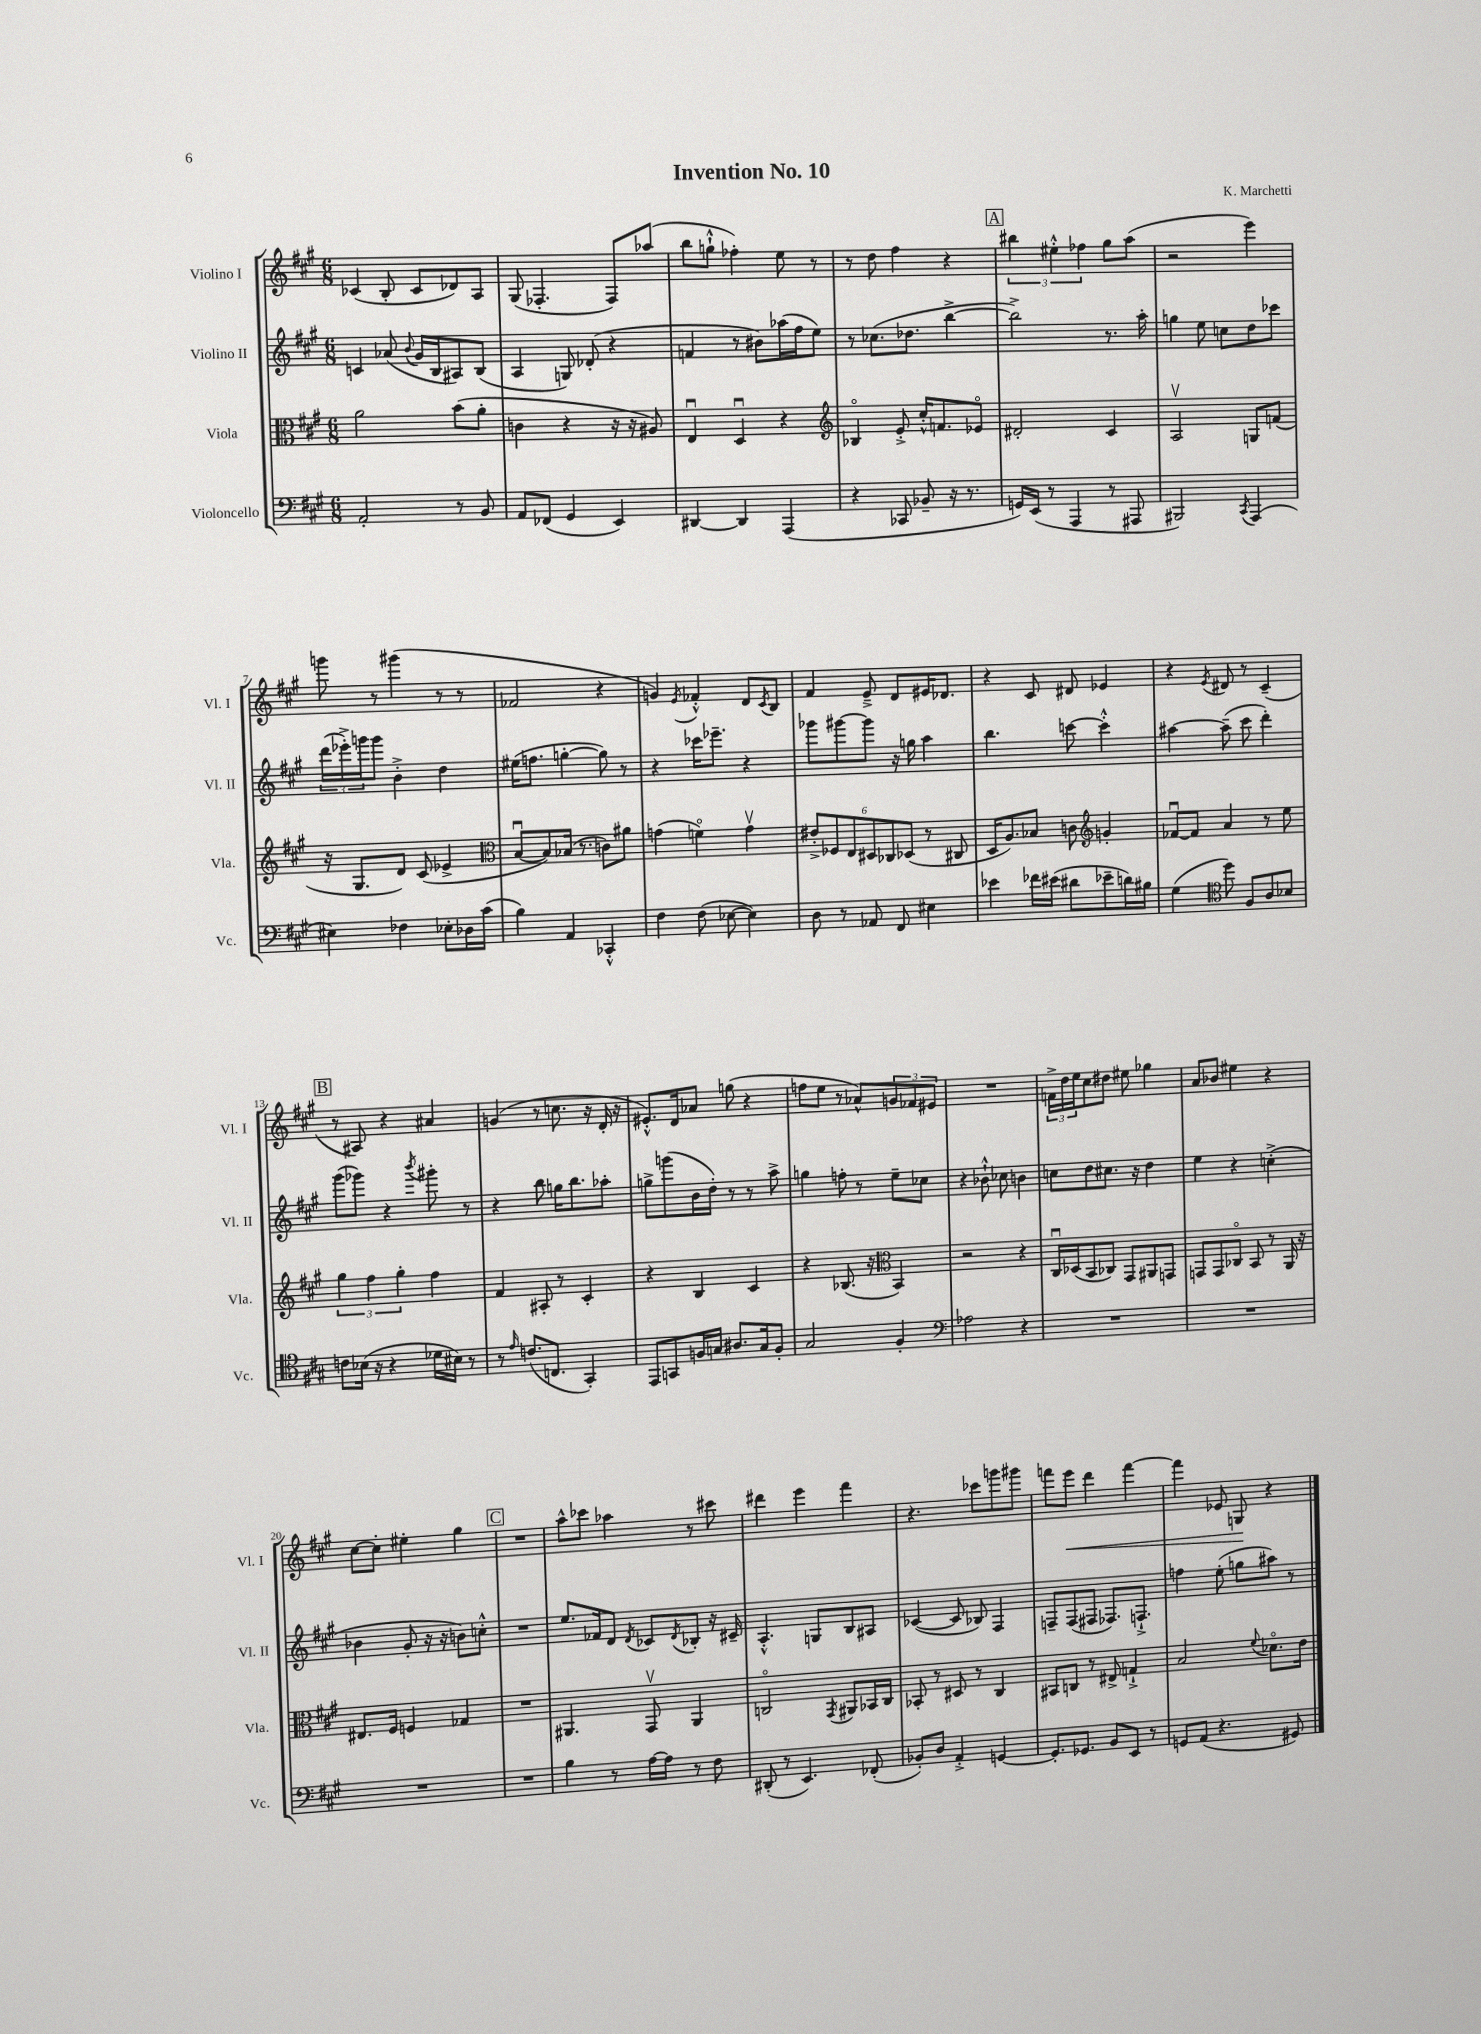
\header { title = "Invention No. 10" composer = "K. Marchetti" }
<<
\new StaffGroup <<
\new Staff = "s0" \with { instrumentName = "Violino I" shortInstrumentName = "Vl. I" } {
    \clef treble \key a \major \numericTimeSignature \time 6/8
    ces'4( b8-. ces'8 des'8) a8 |
    gis8( fes4.-. fes8) aes''8( |
    b''8 g''8-!-^ fes''4-.) e''8 r8 |
    r8 d''8 fis''4 r4 |
    \mark \markup { \box "A" } \tuplet 3/2 { bis''4 eis''4-.-^ fes''4 } gis''8 a''8( |
    r2 e'''4) |
    g'''8 r8 gis'''4( r8 r8 |
    fes'2 r4 |
    g'4) \acciaccatura { e'8 } fes'4-.-^ d'8 \acciaccatura { cis'8 } b8 |
    fis'4 e'8---> d'8 eis'16 des'8. |
    r4 cis'8 dis'8 ees'4 |
    r4 \acciaccatura { e'8 } dis'8 r8 cis'4--( |
    \mark \markup { \box "B" } r8 ais8) r4 ais'4 |
    g'4( r8 c''8. r16 d'16-. r16 |
    eis'8.-.-^) d'16 aes'8 g''8( r4 |
    f''8 e''8 r8 aes'8-^) \tuplet 3/2 { g'8 fes'8 eis'8 } |
    R2. |
    \tuplet 3/2 { f'16-> d''16 e''16 } cis''8 dis''8 eis''8 ges''4 |
    a'8 bes'8 eis''4 r4 |
    cis''8~ cis''8-. eis''4-. gis''4 |
    \mark \markup { \box "C" } R2. |
    a''8-^ ces'''8 aes''4 r8 cis'''8 |
    dis'''4 e'''4 fis'''4 |
    r4. ces'''8 g'''8 gis'''8 |
    f'''8 e'''8\< d'''4 f'''4~ |
    f'''4 ees'8 g8\! r4 \bar "|." |
}
\new Staff = "s1" \with { instrumentName = "Violino II" shortInstrumentName = "Vl. II" } {
    \clef treble \key a \major \numericTimeSignature \time 6/8
    c'4 aes'8( \appoggiatura { b'8 } gis'16 b16 ais8) b8( |
    a4 g8) des'8-.( r4 |
    f'4 r8 bis'8) aes''16( fis''16 e''8) |
    r8 ces''8.( des''8. b''4~-> |
    \mark \markup { \box "A" } b''2->) r8. a''16-. |
    g''4 e''8 c''8 d''8 ces'''8 |
    \tuplet 3/2 { d'''16( ees'''16-.->) g'''16 } g'''8 b'4-.-> d''4 |
    eis''16( f''8. g''4~-. g''8) r8 |
    r4 ces'''16 ees'''8.-- r4 |
    ges'''8 gis'''8~ gis'''8 r16 g''16 a''4 |
    b''4. c'''8~ c'''4-.-^ |
    ais''4~ ais''8--( cis'''8 d'''4-.) |
    \mark \markup { \box "B" } gis'''8( ges'''8) r4 \acciaccatura { b'''8 } gis'''8-. r8 |
    r4 b''8 g''16 b''8. aes''8-. |
    g''8-> g'''8( b'16 d''16-.) r8 r8 a''8-> |
    g''4 f''8-. r8 e''8-- ces''8 |
    r4 bes'8-!-^ ces''8 b'4 |
    c''8 d''8 cis''8. r16 d''4 |
    e''4 r4 c''4-.->( |
    bes'4 gis'8-. r16 r16 b'8) c''8-.-^ |
    \mark \markup { \box "C" } R2. |
    e''8. fes'16 d'8 \acciaccatura { d'8 } ces'8 \acciaccatura { d'8 } bes8-. r16 cis'16-- |
    a4.-.-^ g8 b8 ais8 |
    ces'4~( ces'8 bes8) fis4 |
    f8-- f8( fis8 fes8.) f8.-!-> |
    f''4 e''8-.( g''8 ais''8) r8 \bar "|." |
}
\new Staff = "s2" \with { instrumentName = "Viola" shortInstrumentName = "Vla." } {
    \clef alto \key a \major \numericTimeSignature \time 6/8
    a'2 b'8( a'8-. |
    c'4 r4 r16 r16 ais8) |
    e4\downbow d4\downbow r4 |
    \clef treble bes4\flageolet e'8-.-> cis''16-.-^ f'8. ees'8\flageolet |
    \mark \markup { \box "A" } dis'2-. cis'4 |
    a2\upbow g8 f'8( |
    r16 gis8. d'8) cis'8( ees'4-> |
    \clef alto b8~\downbow b8) bes16( r8. c'8) ais'8 |
    g'4( f'4\flageolet) g'4\upbow |
    \tuplet 6/4 { eis'8-.-> fes8 e8 dis8 ces8 des8( } r8 cis8 |
    d16 a8.) bes8 c'8 \clef treble g'4-. |
    fes'8~\downbow fes'8 a'4 r8 e''8 |
    \mark \markup { \box "B" } \tuplet 3/2 { gis''4 fis''4 gis''4-. } fis''4 |
    fis'4 ais8-. r8 cis'4-. |
    r4 b4 cis'4 |
    r4 bes8.( r16 \clef alto b,4) |
    r2 r4 |
    cis16\downbow des16( b,8 ces8) gis,8 ais,8 g,8 |
    g,8 g,8 ces8\flageolet b,8 r8 a,16 r16 |
    eis8. fis16 f4 ges4 |
    \mark \markup { \box "C" } R2. |
    ais,4. gis,8\upbow ais,4 |
    c2\flageolet \acciaccatura { gis,8 } ais,8 bes,16 c16 |
    bes,8-. r8 dis8 r8 cis4 |
    bis,8 c8 r8 eis8-> g4-!-> |
    b2 \appoggiatura { fis'8 } des'8.\flageolet e'16 \bar "|." |
}
\new Staff = "s3" \with { instrumentName = "Violoncello" shortInstrumentName = "Vc." } {
    \clef bass \key a \major \numericTimeSignature \time 6/8
    a,2-. r8 b,8 |
    a,8 fes,8( gis,4 e,4) |
    dis,4~ dis,4 a,,4( |
    r4 ces,8 bes,8-- r16 r8. |
    \mark \markup { \box "A" } g,16) e,16( r8 a,,4 r8 ais,,8 |
    bis,,2) \acciaccatura { cis,8 } a,,4( |
    eis4) fes4 ees8-. des16 cis'16( |
    b4) a,4 ces,4-.-^ |
    fis4 fis8( ees8~ ees4) |
    d8 r8 aes,8 fis,8 eis4 |
    ees'4 fes'16 eis'16( dis'8 ees'8-- d'16) bis16 |
    gis4( \clef tenor d''8) fis8 a8 bes8 |
    \mark \markup { \box "B" } c'8 bes16( r16 r4 des'16 bis16) r8 |
    r8 \grace { e'16 } c'8.( c8. gis,4-.) |
    e,8 g,8 f16 g16 ais8. g16 f8-. |
    gis2 fis4-. |
    \clef bass aes2 r4 |
    R2. |
    R2. |
    R2. |
    \mark \markup { \box "C" } R2. |
    b4 r8 a16~ a16 r8 fis8 |
    dis,8-.( r8 e,4.) fes,8-.( |
    bes,8-.) d8 a,4-.-> g,4~ |
    g,8.-. ges,8. b,8 e,8 r8 |
    g,8 a,8( r4. gis,8) \bar "|." |
}
>>
>>
